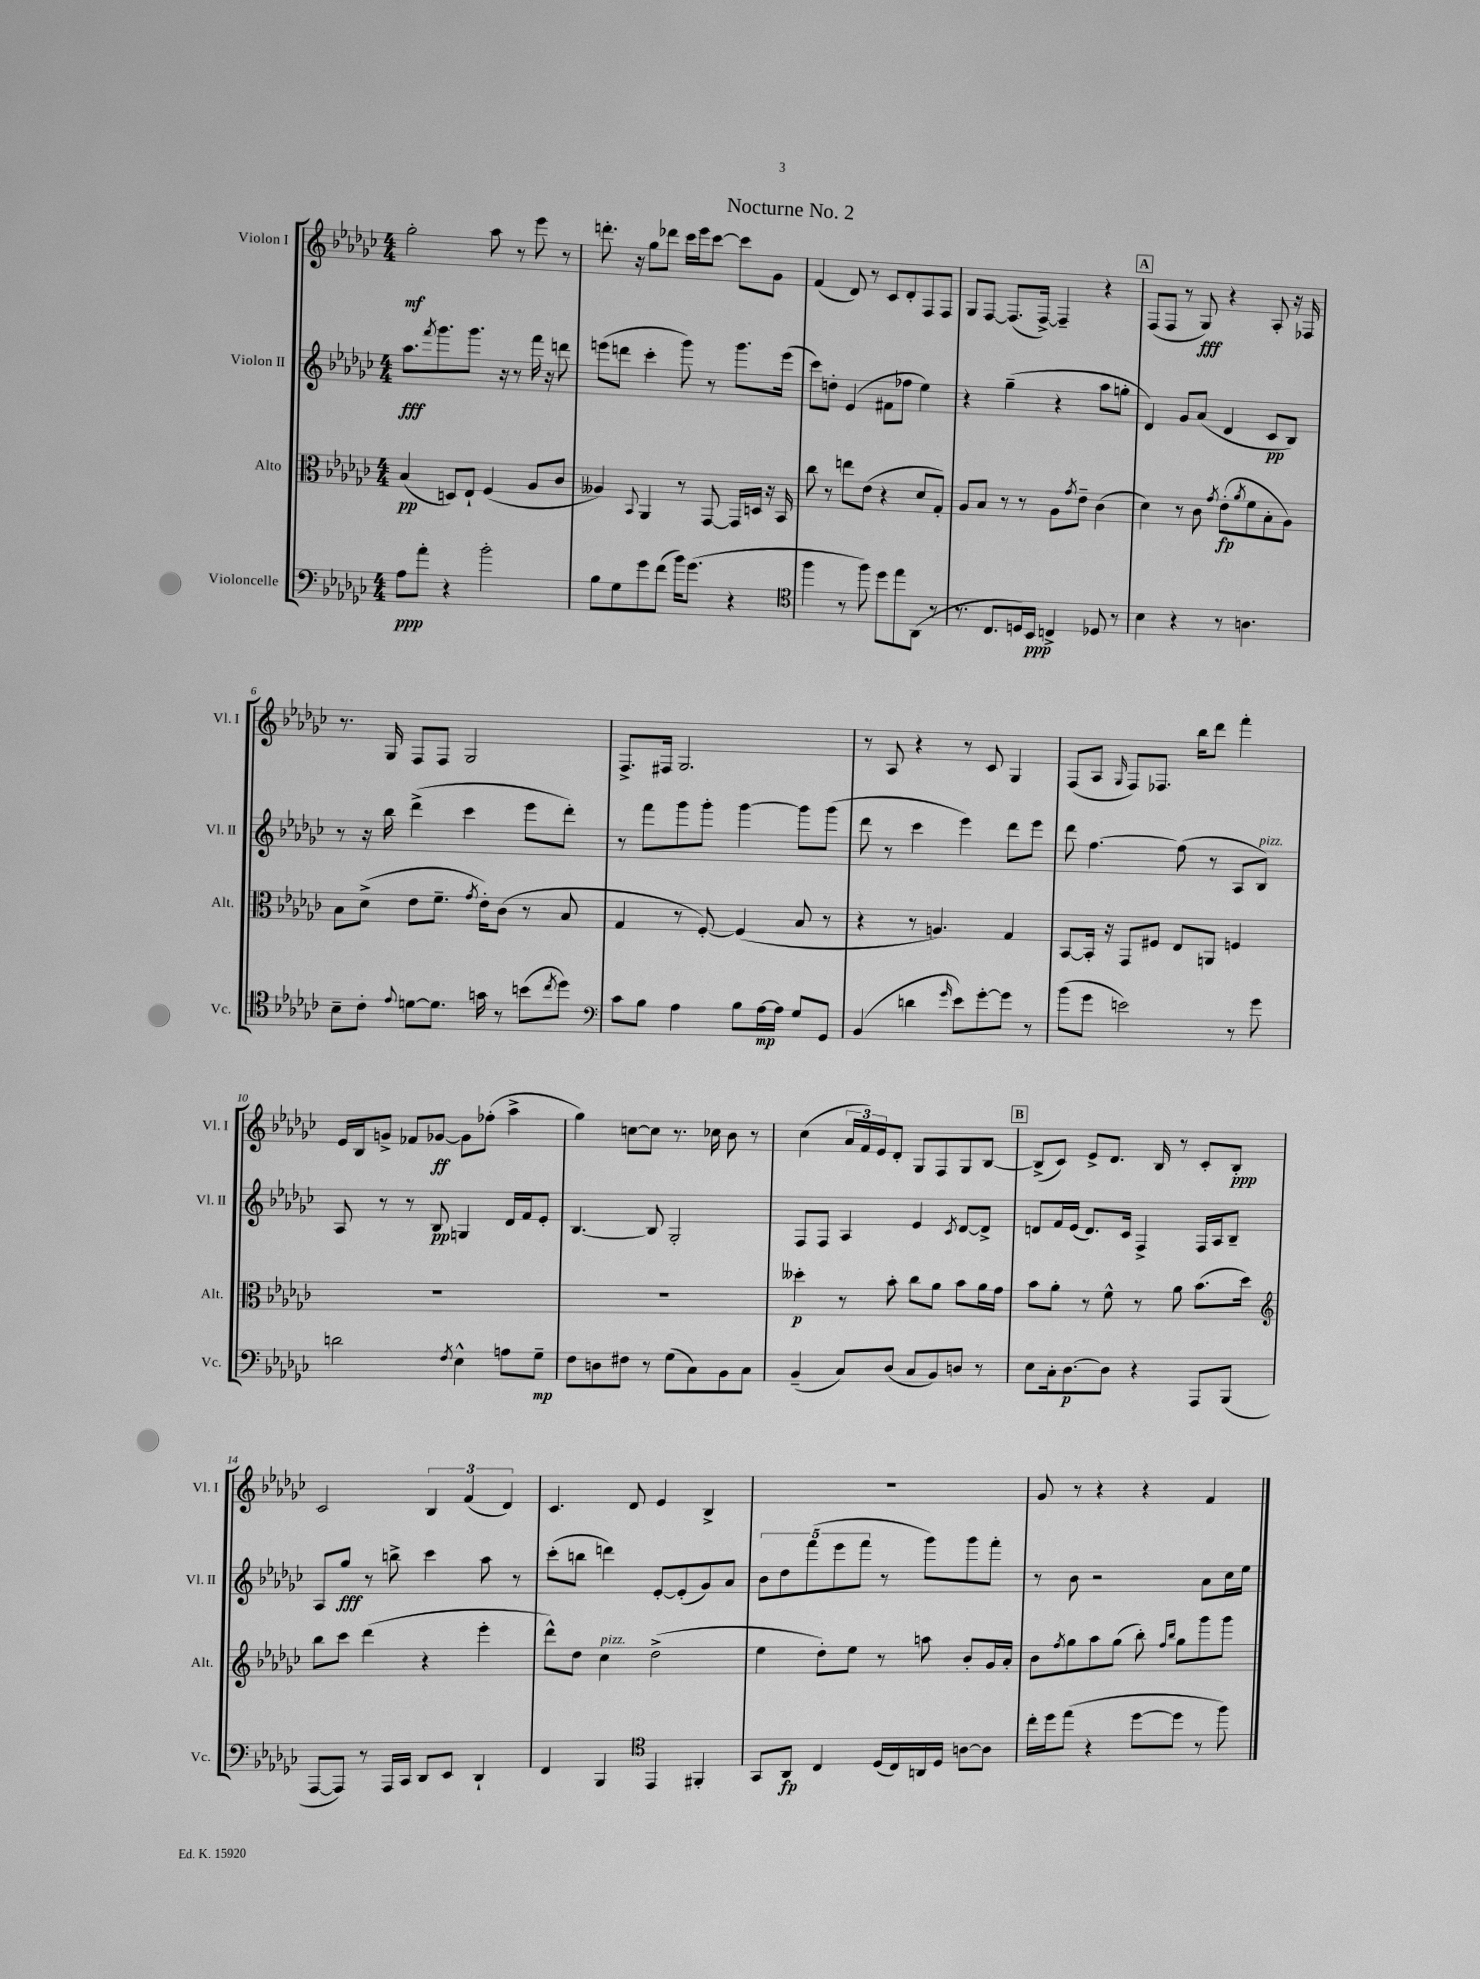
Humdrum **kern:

**kern	**kern	**kern	**kern
*staff4	*staff3	*staff2	*staff1
*clefF4	*clefC3	*clefG2	*clefG2
*k[b-e-a-d-g-c-]	*k[b-e-a-d-g-c-]	*k[b-e-a-d-g-c-]	*k[b-e-a-d-g-c-]
*M4/4	*M4/4	*M4/4	*M4/4
8A-\L	(4B-/	8.aa-\L	2gg-'\
8a-'\J	.	.	.
.	.	8qfff/	.
.	.	8.ggg-\	.
4r	8D/L)	.	.
.	8E-`/J	8.ggg-\J	.
2b-'\	(4F/	.	8aa-\
.	.	16r	.
.	.	8r	8r
.	8A-/L	16fff\	8eee-\
.	.	16r	.
.	8c-/J	8ddd\	8r
=	=	=	=
8B-\L	4A--/)	(8eee\L	8.ddd'\
8G-\	.	8ddd\J	.
.	.	.	16r
.	8qqBB-/	.	.
8g-\	4AA-/	4ccc-'\	8gg-\L
(8f\J	.	.	8ddd-\J
16b-\LK)	8r	8ggg-\)	16ccc-\LL
(8.g-\J	.	.	16eee-\J
.	[8GG-/	8r	[8ccc-\J
4r	16GG-/]LL	8.ggg-\L	8ccc-\]L
.	16D/JJ	.	.
.	16r	.	8g-\J
.	16BB-/	(16eee\Jk	.
=	=	=	=
*clefC4	*	*	*
4ff\	8cc-\	8ccc-\L)	(4f/
.	8r	8dd'\J	.
8r	8ee\L	(4e-/	8d-/)
8ff\)	(8e-\J	.	8r
8dd-\L	4r	8f#\L	8c-/L
8ee-\	.	8ff-\J	8d-'/
(8AA-\J	8d-/L	4ee-\)	8F/
8r	8G-'/J)	.	8F/J
=	=	=	=
8.r	8A-/L	4r	8G-/L
.	8B-/J	.	[8F/J
8.C-/L	.	.	.
.	8r	(4gg-~\	(8.F/]L
16D/L)	8r	.	.
16BB-/JJ	.	.	[16F^/Jk)
4C^/	8A-\L	4r	4F~/]
.	8qg-/	.	.
.	8e-~\J	.	.
8D-/	(4c-\	8aa-\L	4r
8r	.	8gg'\J	.
=	=	=	=
4B-\	4d-\)	4d-/)	(8F/L
.	.	.	8F/J
4r	8r	8g-/L	8r
.	8c-\	(8a-/J	8G-/)
.	8qg-/	.	.
8r	(8e-'\L	4d-/	4r
.	8qa-/	.	.
4.A\	8f\	.	.
.	8B-'\	8c-/L	8A-'/
.	8A-\J)	8B-/J)	16r
.	.	.	16F-/
=	=	=	=
8B-~\L	8B-\L	8r	8.r
8c-'\J	(8d-^\J	16r	.
.	.	16bb-\	16G-/
8qqe-/	.	.	.
[8d\L	8e-\L	(4ddd-^\	8F/L
8.d\]J	8.f~\J	.	8F/J
.	.	4ccc-\	2G-/
.	8qg-/	.	.
16g\	16e-'\LK)	.	.
8r	(8c-\J	.	.
(8b\L	8r	8eee-\L	.
8qcc-/	.	.	.
8dd-\J)	8B-/	8ddd-'\J)	.
=	=	=	=
*clefF4	*	*	*
8c-\L	4G-/	8r	8.F^/L
8B-\J	.	8fff\L	.
.	.	.	16F#/Jk
4A-\	8r	8ggg-\	2.G-/
.	[8F'/)	8ggg-'\J	.
8B-\L	(4F/]	[4ggg-\	.
[16A-\L	.	.	.
16A-\]JJ	.	.	.
8G-/L	8B-/	8ggg-\]L	.
8GG-/J	8r	(8ggg-\J	.
=	=	=	=
(4BB-/	4r	8ddd-\	8r
.	.	8r	8A-/
4d\	8r	4ccc-\	4r
.	4.A/)	.	.
16qqg-/	.	.	.
8e-\L)	.	4eee-\)	8r
[8g-'\	.	.	8c-/
8g-\]J	4G-/	8ddd-\L	4G-/
8r	.	8eee-\J	.
=	=	=	=
(8b-\L	[8BB-/L	8ddd-\	(8F/L
8g-\J	16BB-'/]Jk	[4.ff\	8A-/J
.	16r	.	.
.	.	.	16qqG-/
2e\)	8GG-/L	.	8F/L)
.	8F#/J	.	8.F-/J
.	8E-/L	(8ff\]	.
.	.	.	16bb-\LK
.	8AA/J	8r	8ddd-\J
8r	4F/	8A-/L	4fff'\
8g-\	.	8B-/J)	.
=	=	=	=
2d\	1r	8A-/	16e-/LL
.	.	.	16B-/J
.	.	8r	8g^/J
.	.	8r	8f-/L
.	.	8B-/	[8g-/J
8qF/	.	.	.
4E-^^\	.	4G/	8g-\]L
.	.	.	(8ff-'\J
8A\L	.	16d-/LL	4aa-^\
.	.	16f/J	.
8G-~\J	.	8e-'/J	.
=	=	=	=
8F\L	1r	[4.B-/	4gg-\)
8D\	.	.	.
8F#\J	.	.	[8cc\L
8r	.	8B-/]	8cc\]J
(8G-\L	.	2G-'/	8.r
8C-\)	.	.	.
.	.	.	16cc-\
8BB-\	.	.	8b-\
8C-\J	.	.	8r
=	=	=	=
(4BB-~/	4dd--'\	8F/L	(4cc-\
.	.	8F/J	.
8C-/L)	8r	4A-/	24a-/LL
.	.	.	24f/)
.	.	.	24e-/J
(8D-/J	8b-'\	.	8d-'/J
8C-/L	8cc-\L	4e-/	8G-/L
8BB-/)	8a-\J	.	8F/
.	.	8qc-/	.
8D/J	8b-\L	[8d-/L	8G-/
8r	16a-\L	8d-^/]J	[8B-/J
.	16g-\JJ	.	.
=	=	=	=
8E-\L	8b-\L	8d/L	(8B-^/]L
16C-'\k	8a-'\J	16f/L	8c-/J)
[8.D-\	.	(16e-/JJ	.
.	8r	8.d/L)	8e-^/L
8D-\]J	8f^^\	.	8.d-/J
.	.	16c-/Jk	.
4r	8r	4F^/	.
.	.	.	16B-/
.	8a-\	.	8r
8AAA-/L	(8.b-\L	16F/LL	8c-'/L
.	.	16A-/J	.
(8BBB-/J	.	8B-~/J	8B-'/J
.	16dd-\Jk)	.	.
=	=	=	=
*	*clefG2	*	*
[8AAA-/L	8bb-\L	8A-/L	2c-/
8AAA-/]J)	8ccc-\J	8gg-/J	.
8r	(4ddd-\	8r	.
16AAA-/LL	.	8bb^\	.
16CC-/JJ	.	.	.
8DD-/L	4r	4ccc-\	6B-/
8EE-/J	.	.	.
.	.	.	(6f/
4DD-`/	4eee-'\	8aa-\	.
.	.	.	6d-/)
.	.	8r	.
=	=	=	=
4FF/	8ddd-^^\L)	(8ccc-'\L	4.c-/
.	8dd-\J	8bb\J	.
4BBB-/	4cc-\	4ddd\)	.
.	.	.	8d-/
*clefC4	*	*	*
4EE-/	(2dd-^\	[8e-'/L	4e-/
.	.	(8e-'/]	.
4FF#'/	.	8g-/)	4B-^/
.	.	8a-/J	.
=	=	=	=
8GG-/L	4ee-\	10b-\L	1r
.	.	10dd-\	.
8AA-/J	.	.	.
.	.	(10fff\	.
4C-/	8dd-'\L)	.	.
.	.	10eee-\	.
.	8ee-\J	.	.
.	.	10fff\J	.
(16D-/LL	8r	8r	.
16C-/)	.	.	.
16AA/	8aa\	8ggg-\L)	.
16D-/JJ	.	.	.
[8A\L	8b-'/L	8ggg-\	.
8A\]J	16g-/L	8fff'\J	.
.	16a-'/JJ	.	.
=	=	=	=
16cc-'\LL	8b-\L	8r	8g-/
16dd-\J	.	.	.
.	8qff/	.	.
(8ee-\J	8gg-\	8b-\	8r
4r	8aa-\	2r	4r
.	(8gg-\J	.	.
[8dd-\L	8bb-'\)	.	4r
.	16qqff/LL	.	.
.	16qqbb-/JJ	.	.
8dd-\]J	8gg-\L	.	.
8r	8ggg-\	8a-\L	4f/
8ff\)	8ggg-\J	16cc-\L	.
.	.	16ee-\JJ	.
==	==	==	==
*-	*-	*-	*-
